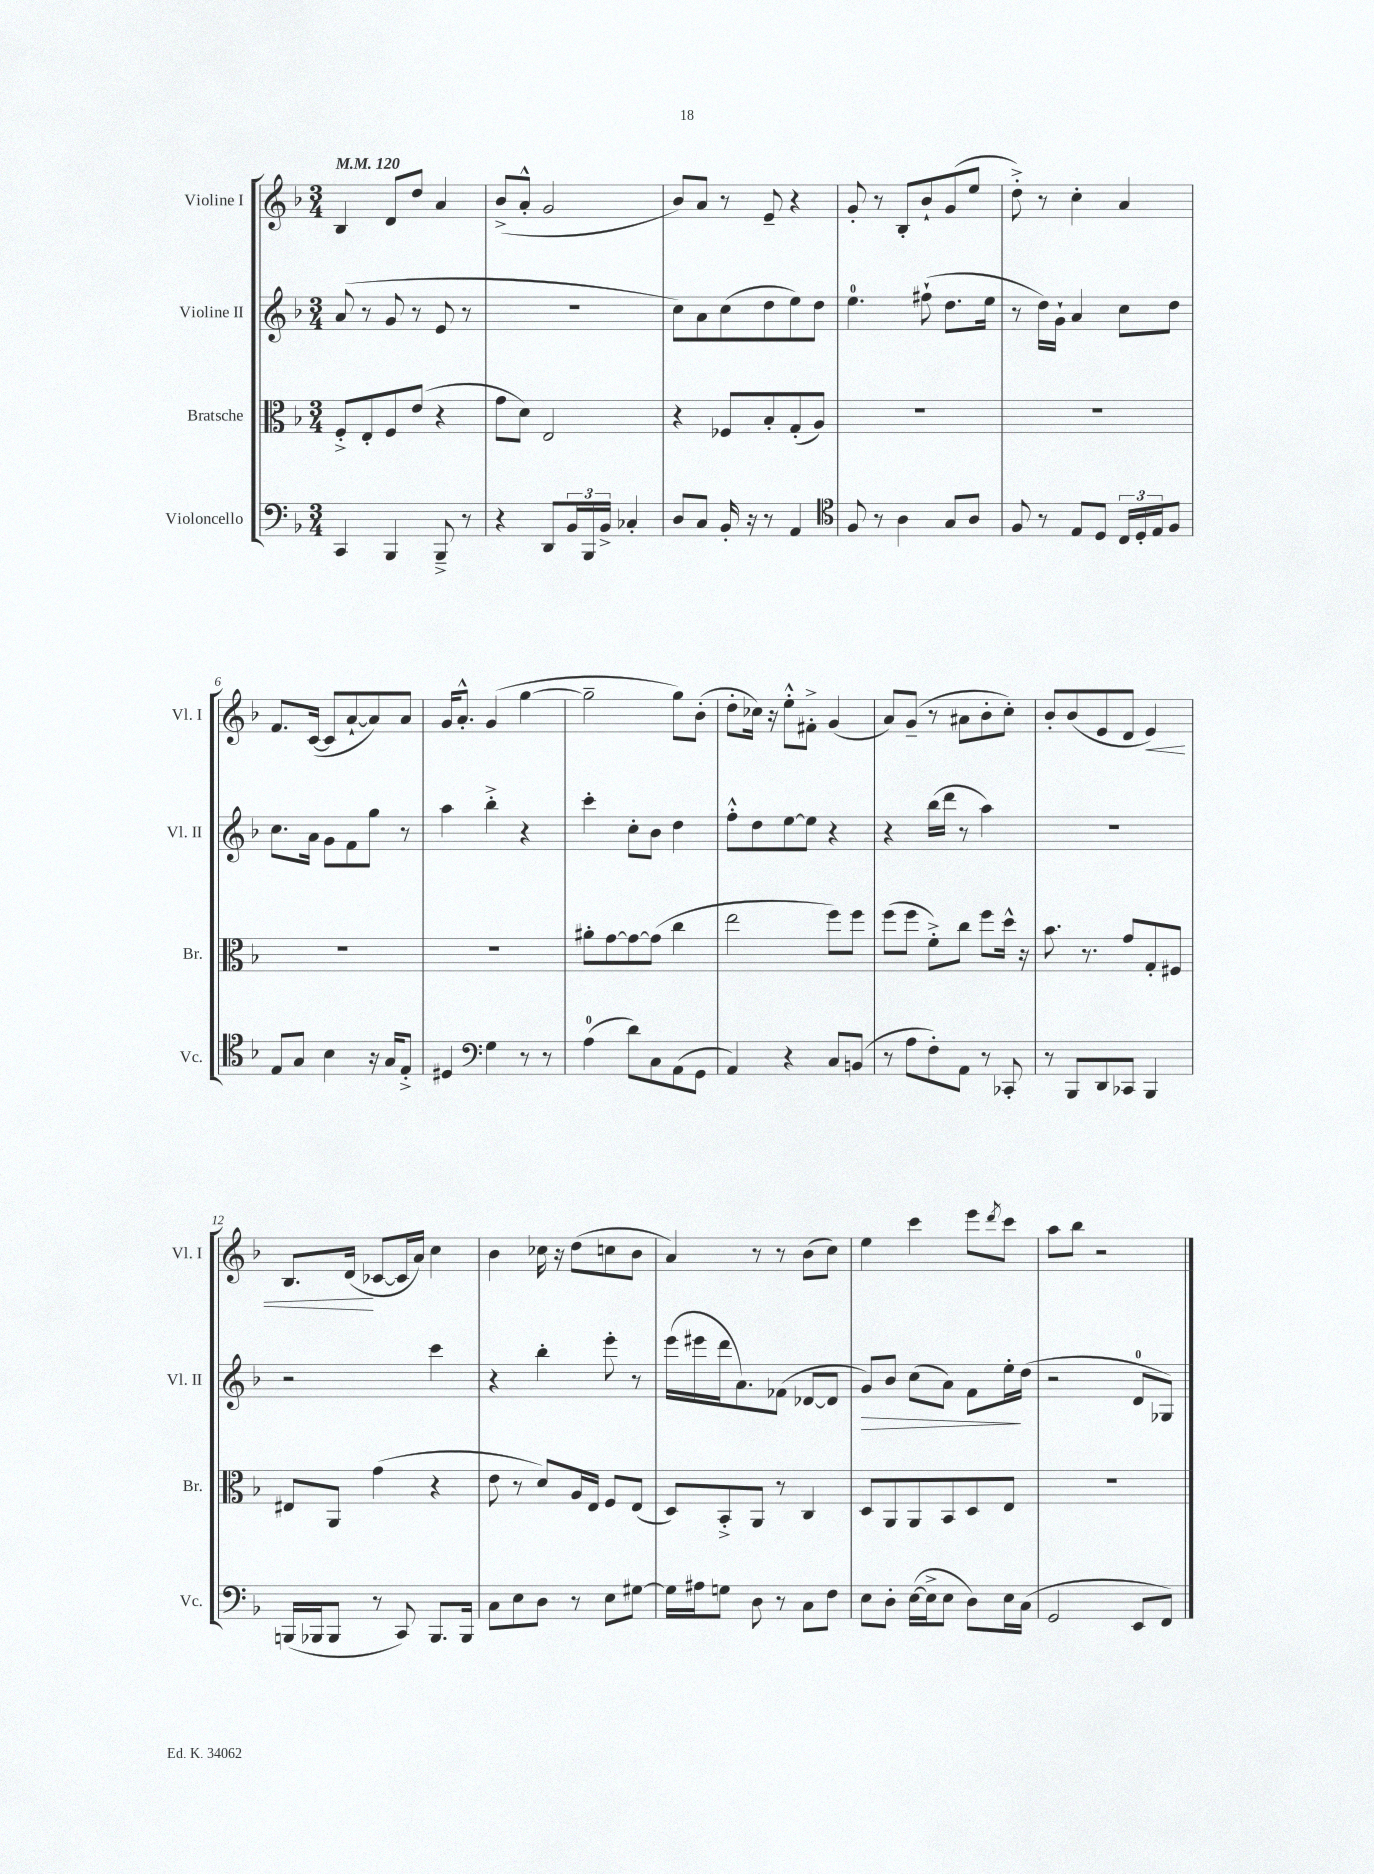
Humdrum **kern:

**kern	**kern	**kern	**kern
*staff4	*staff3	*staff2	*staff1
*clefF4	*clefC3	*clefG2	*clefG2
*k[b-]	*k[b-]	*k[b-]	*k[b-]
*M3/4	*M3/4	*M3/4	*M3/4
*MM120	*MM120	*MM120	*MM120
4CC/	8F'^/L	(8a/	4B-/
.	8E'/	8r	.
4BBB-/	8F/	8g/	8d/L
.	(8e/J	8r	8dd/J
8BBB-~^/	4r	8e/	4a/
8r	.	8r	.
=	=	=	=
4r	8g\L	2.r	(8b-^/L
.	8d\J)	.	8a'^^/J
8DD/L	2E/	.	2g/
24BB-/L	.	.	.
24BBB-/	.	.	.
24BB-^/JJ	.	.	.
4C-'/	.	.	.
=	=	=	=
8D/L	4r	8cc\L)	8b-/L)
8C/J	.	8a\	8a/J
16BB-'/	8F-/L	(8cc\	8r
16r	.	.	.
8r	8B-'/	8dd\	8e~/
4AA/	(8G'/	8ee\)	4r
.	8A/J)	8dd\J	.
=	=	=	=
*clefC4	*	*	*
8F/	2.r	4.ee\	8g'/
8r	.	.	8r
4A\	.	.	8B-'/L
.	.	(8ff#`\	8b-`/
8G/L	.	8.dd\L	(8g/
8A/J	.	.	8ee/J
.	.	16ee\Jk	.
=	=	=	=
8F/	2.r	8r	8dd'^\)
8r	.	16dd\LL)	8r
.	.	16g`\JJ	.
8E/L	.	4a/	4cc'\
8D/J	.	.	.
24C/LL	.	8cc\L	4a/
24D'/	.	.	.
24E/J	.	.	.
8F/J	.	8dd\J	.
=	=	=	=
8E/L	2.r	8.cc\L	8.f/L
8G/J	.	.	.
.	.	16a\Jk	([16c/Jk
4B-\	.	8g\L	8c/]L
.	.	8f\	[8a`/
16r	.	8gg\J	8a/])
16G/LK	.	.	.
8E'^/J	.	8r	8a/J
=	=	=	=
4D#/	2.r	4aa\	16g/LK
.	.	.	8.a'^^/J
*clefF4	*	*	*
4G\	.	4bb-'^\	(4g/
8r	.	4r	[4gg\
8r	.	.	.
=	=	=	=
(4A\	8a#'\L	4ccc'\	2gg~\]
.	[8g\	.	.
8d\L)	8g\_	8cc'\L	.
8C\	(8g\]J	8b-\J	.
(8AA\	4cc\	4dd\	8gg\L)
8GG\J	.	.	(8b-'\J
=	=	=	=
4AA/)	2ee\	8ff'^^\L	8dd'\L
.	.	8dd\	16cc-\Jk)
.	.	.	16r
4r	.	[8ee\	8ee'^^\L
.	.	8ee\]J	8f#'^\J
8C/L	8ff\L)	4r	(4g/
(8BB/J	8ff\J	.	.
=	=	=	=
8r	(8ff\L	4r	8a/L)
8A\L	8ff\J	.	(8g~/J
8F'\)	8f'^\L)	(16bb-\LL	8r
.	.	16ddd\JJ	.
8AA\J	8cc\J	8r	8a#\L
8r	8ff\L	4aa\)	8b-'\
8CC-'/	16dd^^\Jk	.	8cc'\J)
.	16r	.	.
=	=	=	=
8r	8.b-\	2.r	8b-'/L
8BBB-/L	.	.	(8b-/
.	8.r	.	.
8DD/	.	.	8e/
8CC-/J	8g/L	.	8d/J
4BBB-/	8G'/	.	4e/)
.	8F#/J	.	.
=	=	=	=
(16BBB/LL	8E#/L	2r	8.B-/L
16BBB-/J	.	.	.
8BBB-/J	8AA/J	.	.
.	.	.	(16d/Jk
8r	(4g\	.	[8c-/L
8CC/)	.	.	16c-/]L
.	.	.	16a/JJ)
8.BBB-/L	4r	4ccc\	4cc\
16BBB-/Jk	.	.	.
=	=	=	=
8C\L	8e\	4r	4b-\
8E\	8r	.	.
8D\J	8d/L)	4bb-'\	16cc-\
.	.	.	16r
8r	16A/L	.	(8dd\L
.	16E/JJ	.	.
8E\L	8F/L	8eee'\	8cc\
[8G#\J	(8E/J	8r	8b-\J
=	=	=	=
16G#\]LL	8D/L)	(16eee\LL	4a/)
16A#\J	.	16eee#\	.
8G\J	8BB-'^/	16ddd\J	.
.	.	8.a\)	.
8D\	8AA/J	.	8r
8r	8r	(8f-\J	8r
8C\L	4C/	[8d-/L	(8b-\L
8F\J	.	8d-/]J	8cc\J)
=	=	=	=
8E\L	8D/L	8g/L)	4ee\
8D'\J	8AA/	8b-/J	.
([16E\LL	8AA/	(8cc\L	4ccc\
16E^\]J	.	.	.
8E\J	8BB-/	8a\J)	.
8D\L)	8D/	8f\L	8eee\L
.	.	.	8qddd/
16E\L	8E/J	16ee'\L	8ccc\J
(16C\JJ	.	(16dd\JJ	.
=	=	=	=
2GG/	2.r	2r	8aa\L
.	.	.	8bb-\J
.	.	.	2r
8EE/L	.	8d/L	.
8FF/J)	.	8G-/J)	.
==	==	==	==
*-	*-	*-	*-
